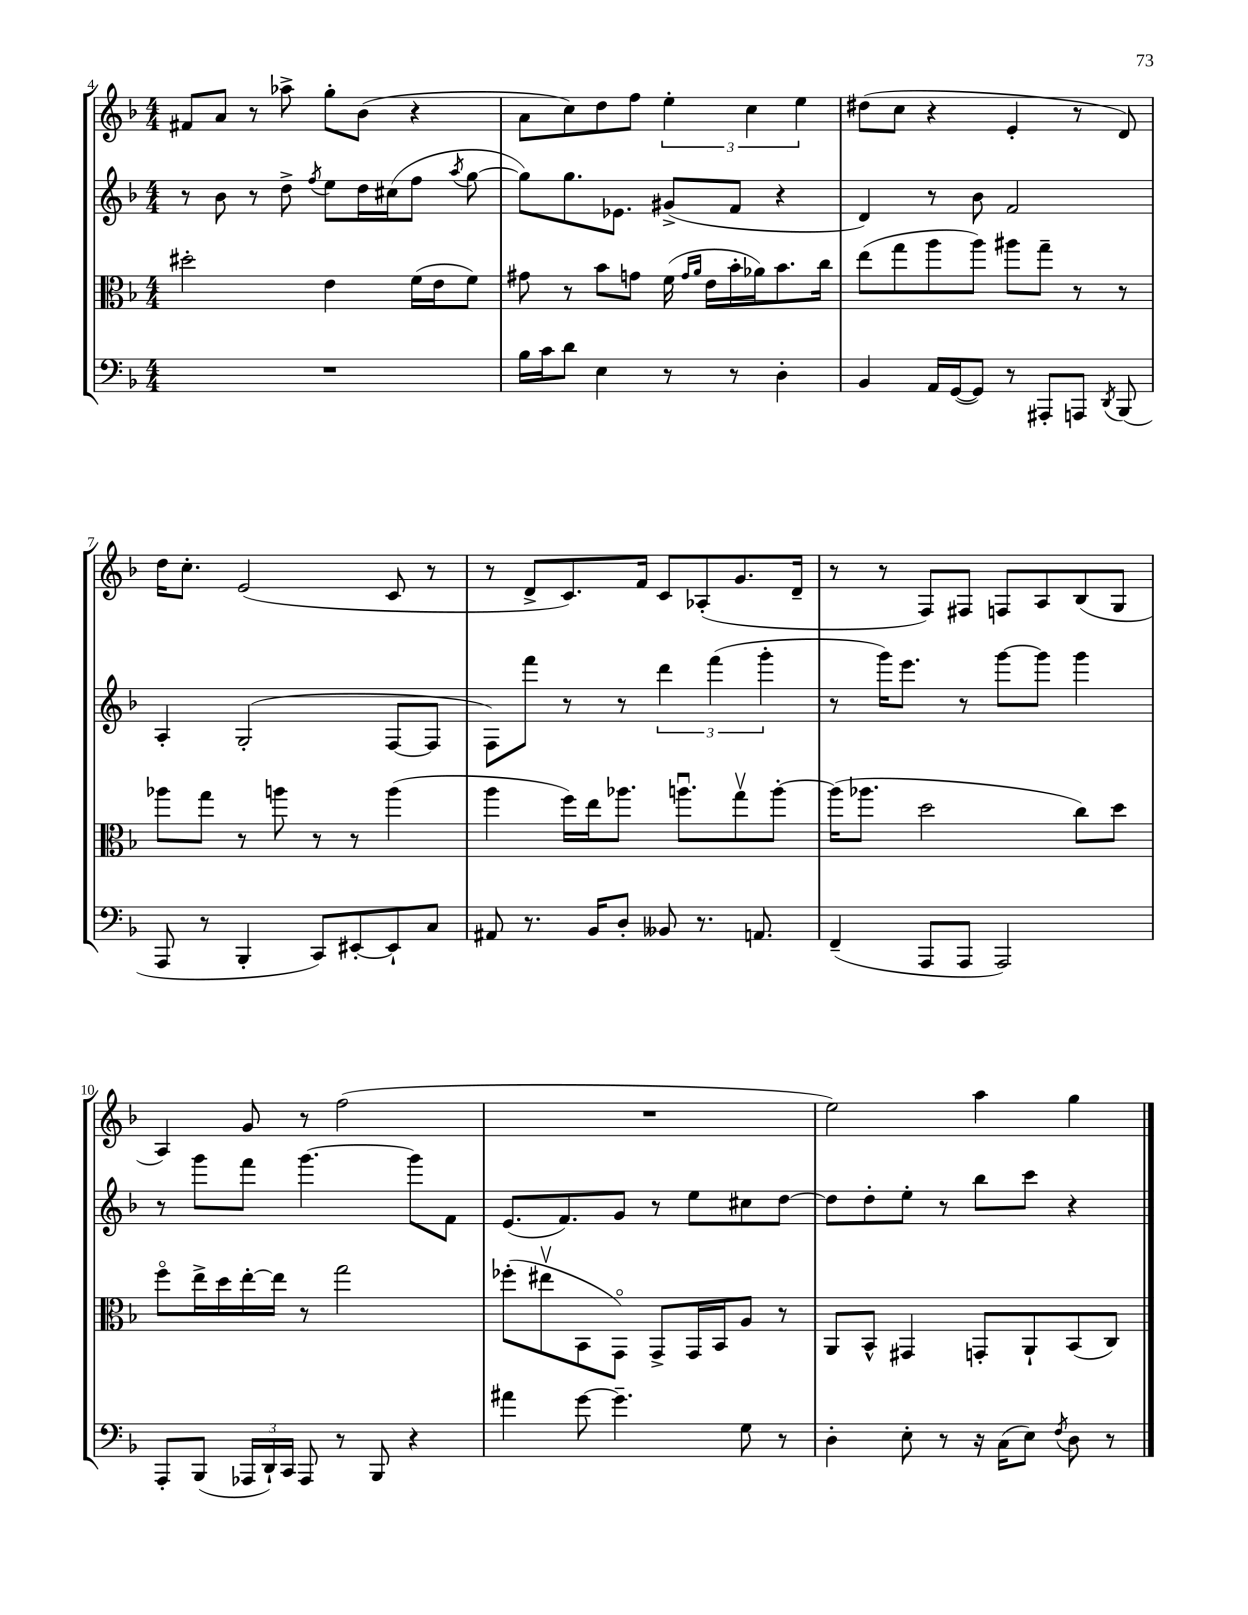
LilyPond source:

<<
\new StaffGroup <<
\new Staff = "s0" {
    \clef treble \key f \major \numericTimeSignature \time 4/4
    \autoBeamOff fis'8[ a'8] r8 aes''8-> g''8[-. bes'8]( r4 |
    a'8[ c''8) d''8 f''8] \tuplet 3/2 { e''4-. c''4 e''4 } |
    dis''8[( c''8] r4 e'4-. r8 d'8) |
    d''16[ c''8.]-. e'2( c'8 r8 |
    r8 d'8[-> c'8.) f'16] c'8[ aes8-.( g'8. d'16]-- |
    r8 r8 f8[) fis8] f8[ a8 bes8( g8] |
    a4) g'8 r8 f''2( |
    R1 |
    e''2) a''4 g''4 \bar "|." |
}
\new Staff = "s1" {
    \clef treble \key f \major \numericTimeSignature \time 4/4
    \autoBeamOff r8 bes'8 r8 d''8-> \acciaccatura { f''8 } e''8[ d''16 cis''16( f''8] \acciaccatura { a''8 } g''8~ |
    g''8[) g''8. ees'8.] gis'8[->( f'8] r4 |
    d'4) r8 bes'8 f'2 |
    a4-. g2-.( f8[~ f8] |
    f8[) f'''8] r8 r8 \tuplet 3/2 { d'''4 f'''4( g'''4-. } |
    r8 g'''16[) e'''8.] r8 g'''8[~ g'''8] g'''4 |
    r8 g'''8[ f'''8] g'''4.~ g'''8[ f'8] |
    e'8.[( f'8.) g'8] r8 e''8[ cis''8 d''8]~ |
    d''8[ d''8-. e''8]-. r8 bes''8[ c'''8] r4 \bar "|." |
}
\new Staff = "s2" {
    \clef alto \key f \major \numericTimeSignature \time 4/4
    \autoBeamOff dis''2-. e'4 f'16[( e'16 f'8]) |
    gis'8 r8 bes'8[ g'8] f'16( \grace { g'16[ a'16] } e'16[ bes'16-. aes'16) bes'8. c''16] |
    e''8[( g''8 a''8 a''8]) ais''8[ g''8]-- r8 r8 |
    aes''8[ g''8] r8 a''8 r8 r8 a''4( |
    a''4 f''16[) e''16 aes''8.] a''8.[\downbow g''8\upbow a''8]~-. |
    a''16[( aes''8.] d''2 c''8[) d''8] |
    f''8[\flageolet e''16-> d''16 e''16~-. e''16] r8 g''2 |
    fes''8[-.( eis''8\upbow bes,8 g,8]\flageolet) g,8[-> g,16 bes,16 a8] r8 |
    a,8[ bes,8]-^ gis,4 g,8[-. a,8-! bes,8( c8]) \bar "|." |
}
\new Staff = "s3" {
    \clef bass \key f \major \numericTimeSignature \time 4/4
    \autoBeamOff R1 |
    bes16[ c'16 d'8] e4 r8 r8 d4-. |
    bes,4 a,16[ g,16~( g,8]) r8 ais,,8[-. a,,8] \acciaccatura { d,8 } bes,,8( |
    a,,8 r8 bes,,4-. c,8[) eis,8~-. eis,8-! c8] |
    ais,8 r8. bes,16[ d8]-. beses,8 r8. a,8. |
    f,4--( a,,8[ a,,8] a,,2) |
    a,,8[-. bes,,8]( \tuplet 3/2 { aes,,16[ d,16-!) c,16] } aes,,8 r8 bes,,8 r4 |
    ais'4 g'8~ g'4.-- g8 r8 |
    d4-. e8-. r8 r16 c16[( e8]) \acciaccatura { f8 } d8 r8 \bar "|." |
}
>>
>>
\layout { \context { \Score currentBarNumber = #4 } }
